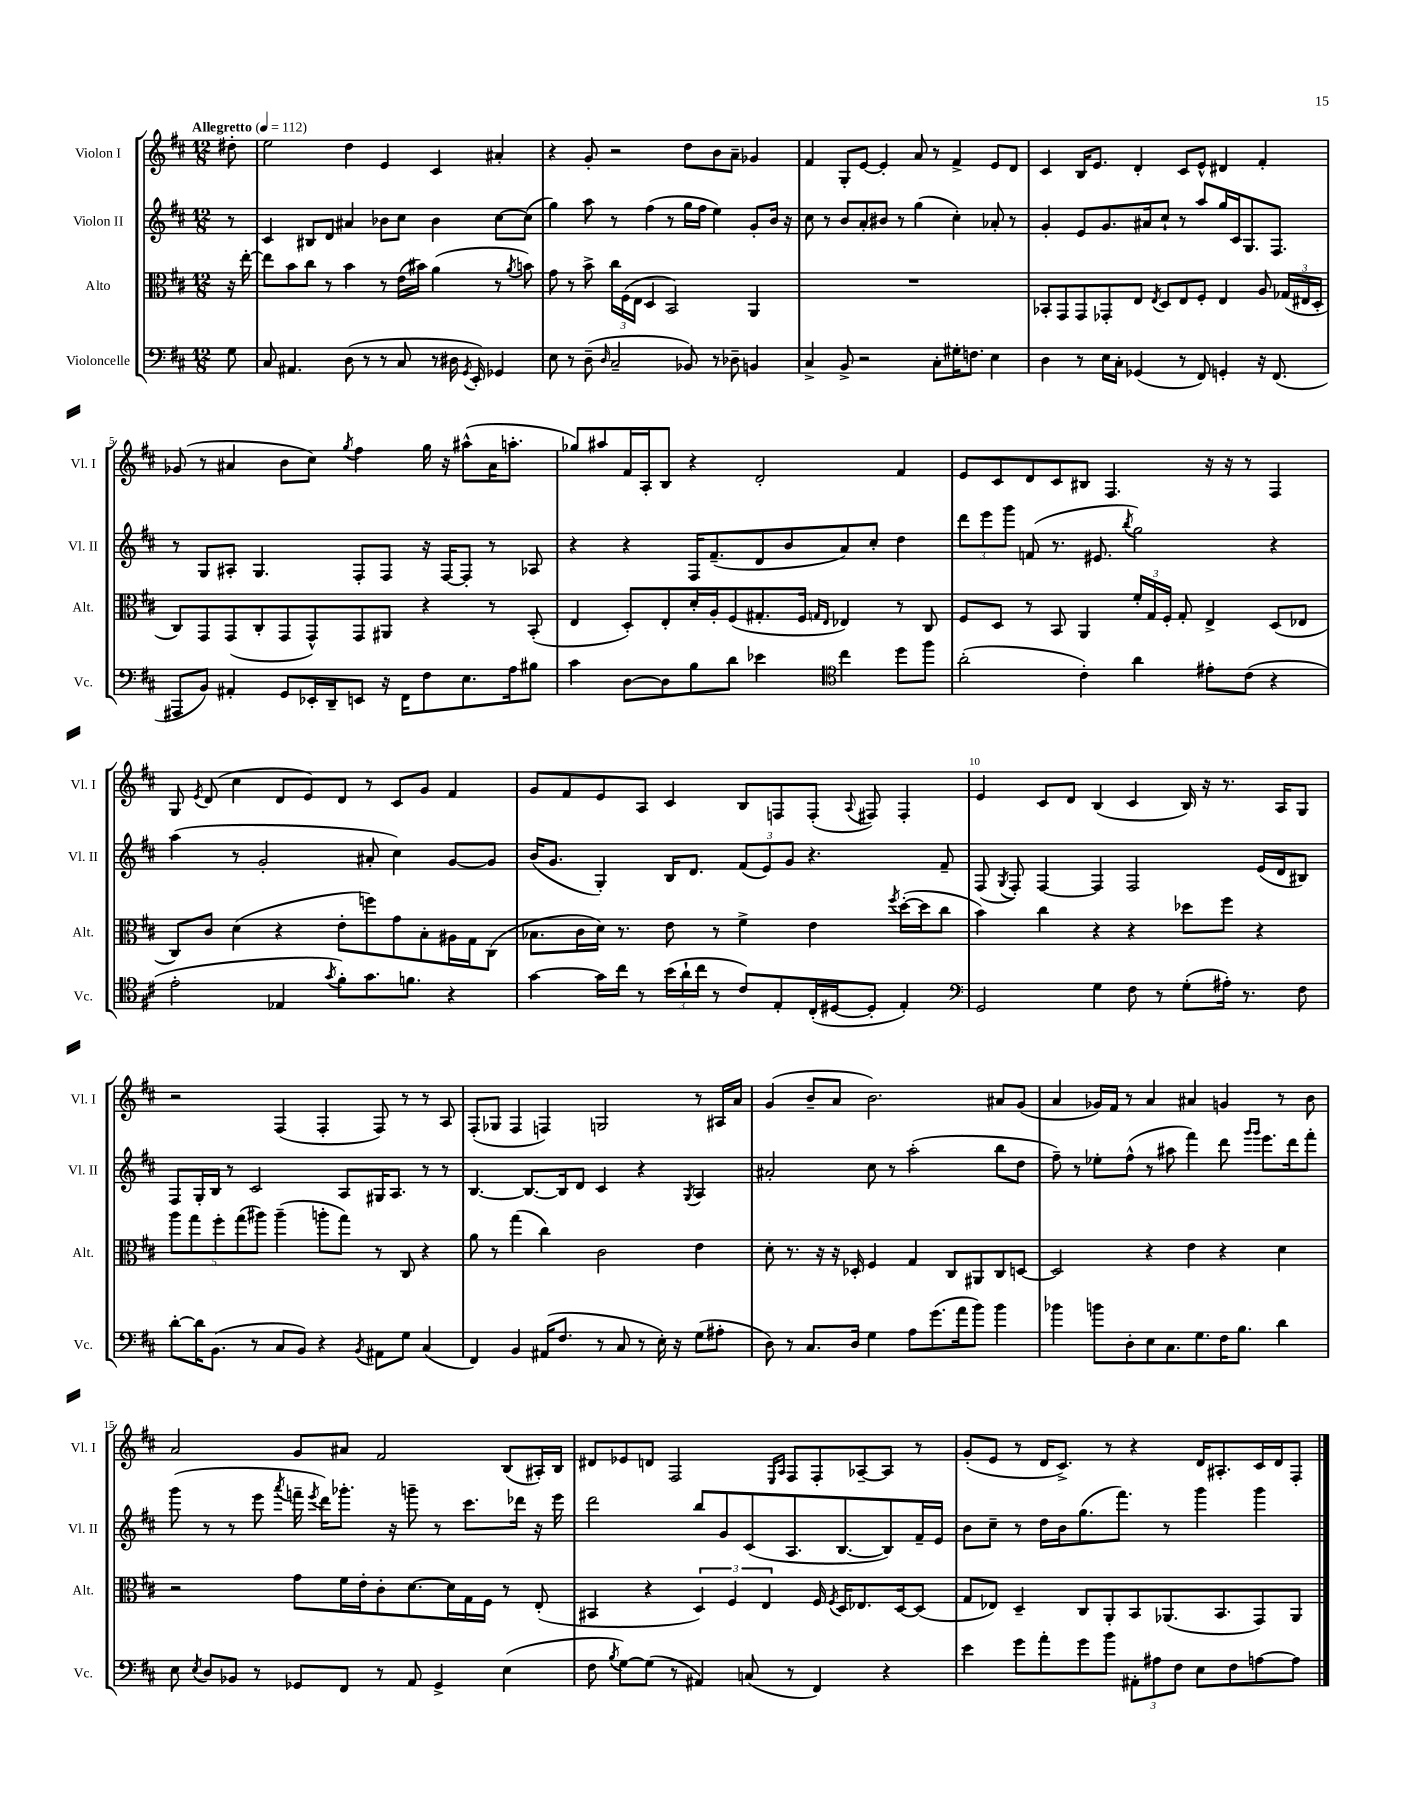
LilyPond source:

<<
\new StaffGroup <<
\new Staff = "s0" \with { instrumentName = "Violon I" shortInstrumentName = "Vl. I" } {
    \clef treble \key d \major \numericTimeSignature \time 12/8 \partial 8 \tempo "Allegretto" 4 = 112
    \autoBeamOff dis''8-. |
    e''2 d''4 e'4 cis'4 ais'4-. |
    r4 g'8-. r2 d''8[ b'8 a'8]-- ges'4 |
    fis'4 g8[-. e'8]~ e'4-. a'8 r8 fis'4-> e'8[ d'8] |
    cis'4 b16[ e'8.] d'4-. cis'8[ e'8]-^ dis'4 fis'4-. |
    ges'8( r8 ais'4 b'8[ cis''8]) \acciaccatura { g''8 } fis''4 g''16 r16 ais''8[-^( ais'16 a''8.]-. |
    ges''8[) ais''8 fis'16 a16-. b8] r4 d'2-. fis'4 |
    e'8[ cis'8 d'8 cis'8 bis8] fis4. r16 r16 r8 fis4 |
    g8 \acciaccatura { e'8 } d'8( cis''4 d'8[ e'8) d'8] r8 cis'8[ g'8] fis'4 |
    g'8[ fis'8 e'8 a8] cis'4 b8[ f8 f8]-.( \appoggiatura { a8 } fis8) fis4-. |
    e'4 cis'8[ d'8] b4( cis'4 b16) r16 r8. a16[ g8] |
    r2 fis4( fis4-. fis8) r8 r8 a8 |
    fis8[-.( ges8] fis4 f4) g2 r8 ais16[ a'16] |
    g'4( b'8[-- a'8] b'2.) ais'8[ g'8]( |
    a'4 ges'16[) fis'16] r8 a'4 ais'4 g'4 r8 b'8 |
    a'2 g'8[ ais'8] fis'2 b8[( ais16-.) b16] |
    dis'8[ ees'8 d'8] fis2 \grace { e16[ a16] } fis8[ fis8-. aes8~-- aes8] r8 |
    g'8[-.( e'8] r8 d'16[ cis'8.]->) r8 r4 d'16[ ais8.-. cis'16 d'16 fis8]-. \bar "|." |
}
\new Staff = "s1" \with { instrumentName = "Violon II" shortInstrumentName = "Vl. II" } {
    \clef treble \key d \major \numericTimeSignature \time 12/8 \partial 8
    \autoBeamOff r8 |
    cis'4 bis8[ d'8] ais'4 bes'8[ cis''8] bes'4 cis''8[~ cis''8]( |
    g''4) a''8 r8 fis''4( r8 g''16[ fis''16] e''4) g'8[-. b'16] r16 |
    cis''8 r8 b'8[ a'8-. bis'8] r8 g''4( cis''4-.) aes'8-. r8 |
    g'4-. e'8[ g'8. ais'16 cis''8]-! r8 a''8[ g''16 cis'16 g8. fis8.] |
    r8 g8[ ais8]-. g4. fis8[-. fis8] r16 fis16[~ fis8]-. r8 aes8 |
    r4 r4 fis16[ fis'8.--( d'8 b'8 a'8) cis''8]-. d''4 |
    \tuplet 3/2 { d'''8[ e'''8 g'''8] } f'8( r8. eis'8. \acciaccatura { b''8 } g''2) r4 |
    a''4( r8 g'2-. ais'8-. cis''4) g'8[~ g'8] |
    b'16[( g'8.] g4-.) b16[ d'8.] \tuplet 3/2 { fis'8[( e'8) g'8] } r4. fis'8-- |
    fis8( \acciaccatura { g8 } fis8-.) fis4~ fis4 fis2 e'16[( d'16 bis8]) |
    fis8[ g16-. b16] r8 cis'2 a8[ gis16 a8.] r8 r8 |
    b4.~ b8.[~ b16 d'8] cis'4 r4 \acciaccatura { g8 } a4 |
    ais'2-. cis''8 r8 a''2-.( b''8[ d''8] |
    fis''8--) r8 ees''8[-. fis''8]-^( r8 ais''8 fis'''4) d'''8 \grace { g'''16[ g'''16] } e'''8.[ d'''16 fis'''8]-. |
    g'''8( r8 r8 e'''8 \acciaccatura { a'''8 } f'''16-- \acciaccatura { e'''8 } d'''16[) ges'''8.]-. r16 g'''8-- r8 cis'''8.[ des'''16] r16 e'''16 |
    d'''2 b''8[ g'8 cis'8( a8. b8.~ b8) fis'16-- e'16] |
    b'8[ cis''8]-- r8 d''16[ b'16 g''8.( fis'''8.]) r8 g'''4 g'''4 \bar "|." |
}
\new Staff = "s2" \with { instrumentName = "Alto" shortInstrumentName = "Alt." } {
    \clef alto \key d \major \numericTimeSignature \time 12/8 \partial 8
    \autoBeamOff r16 e''16~-. |
    e''8[ b'8 cis''8] r8 b'4 r8 e'16[( bis'16]) a'4( r8 \acciaccatura { a'8 } b'8) |
    g'8 r8 b'8-> \tuplet 3/2 { cis''16[ fis16( e16] } d4 b,2) a,4 |
    R1. |
    bes,8[-. g,8 g,8 ges,8-. e8] \acciaccatura { e8 } d8[ e8 fis8]-. e4 a8 \tuplet 3/2 { ges16[( eis16 d16]-. } |
    cis8[) g,8 g,8( cis8-. g,8 g,8-^) g,8 ais,8] r4 r8 b,8-.( |
    e4 d8[-.) e8-. d'16-. a16-. fis8( gis8.-. fis16] \grace { g16[ e16] } ees4) r8 cis8 |
    fis8[ d8] r8 b,8 a,4 \tuplet 3/2 { fis'16[-. g16 fis16]-. } g8-. e4-> d8[( ees8] |
    cis8[) cis'8] d'4( r4 e'8[-. f''8) g'8 b8-. ais16 g16 cis8]( |
    bes8.[ cis'16 d'16]) r8. e'8 r8 fis'4-> e'4 \acciaccatura { fis''8 } d''16[~-.( d''16 cis''8] |
    b'4) cis''4 r4 r4 des''8[ fis''8] r4 |
    \tuplet 5/4 { a''8[ g''8 fis''8-. g''8( ais''8]) } ais''4--( a''8[-. g''8]) r8 cis8 r4 |
    a'8 r8 g''4( cis''4) cis'2 e'4 |
    d'8-. r8. r16 r16 des16-. fis4 g4 cis8[ ais,8 cis8 d8]~ |
    d2 r4 e'4 r4 d'4 |
    r2 g'8[ fis'16 e'16-. cis'8-. d'8.~ d'16 g16 fis16] r8 e8-.( |
    bis,4 r4 \tuplet 3/2 { d4) fis4 e4 } fis16 \acciaccatura { fis8 } d16[ ees8. d16~ d8]( |
    g8[ ees8]) d4-- cis8[ a,8-. b,8 aes,8.( b,8. g,8) aes,8] \bar "|." |
}
\new Staff = "s3" \with { instrumentName = "Violoncelle" shortInstrumentName = "Vc." } {
    \clef bass \key d \major \numericTimeSignature \time 12/8 \partial 8
    \autoBeamOff g8 |
    cis8 ais,4. d8( r8 r8 cis8 r8 dis16 \acciaccatura { g,8 } e,16-.) ges,4 |
    e8 r8 d8--( \grace { d16 } cis2-- bes,8) r8 des8-- b,4 |
    cis4-> b,8-> r2 cis8[-. gis16-. f8.] e4 |
    d4 r8 e16[ cis16]-. ges,4( r8 fis,8) g,4-. r16 fis,8.( |
    ais,,8[ b,8]) ais,4-. g,8[ ees,16-. d,16-- e,8] r16 fis,16[ fis8 e8. a16 bis8] |
    cis'4 d8[~ d8 b8 d'8] ees'4 \clef tenor cis''4 d''8[ fis''8] |
    a'2-.( cis'4-.) a'4 eis'8[-. cis'8]( r4 |
    e'2-. ees4 \acciaccatura { g'8 } fis'8[-.) g'8. f'8.] r4 |
    g'4~ g'16[ cis''16] r8 \tuplet 3/2 { b'16[( a'16-! cis''16] } r8 cis'8[) e8-. cis16-.( dis16~ dis8]-. e4-.) |
    \clef bass g,2 g4 fis8 r8 g8[-.( ais16]-.) r8. fis8 |
    d'8[~-. d'16 b,8.]( r8 cis8[ b,8]) r4 \acciaccatura { b,8 } ais,8[ g8] cis4( |
    fis,4) b,4 ais,16[( fis8.] r8 cis8 r8 e16-.) r16 g8[( ais8]-. |
    d8) r8 cis8.[ d16] g4 a8[ g'8.( a'16 b'8]) b'4 |
    bes'4 b'8[ d8-. e8 cis8. g8. fis16 b8.] d'4 |
    e8 \acciaccatura { e8 } d8[ bes,8] r8 ges,8[ fis,8] r8 a,8 ges,4-> e4( |
    fis8 \acciaccatura { b8 } g8[~) g8]( r8 ais,4) c8( r8 fis,4) r4 |
    e'4 g'8[ a'8-. g'8 b'8] \tuplet 3/2 { ais,8[-. ais8 fis8] } e8[ fis8 a8~ a8] \bar "|." |
}
>>
>>
\layout { \context { \Score \override BarNumber.break-visibility = ##(#f #t #t) barNumberVisibility = #(every-nth-bar-number-visible 5) } }
